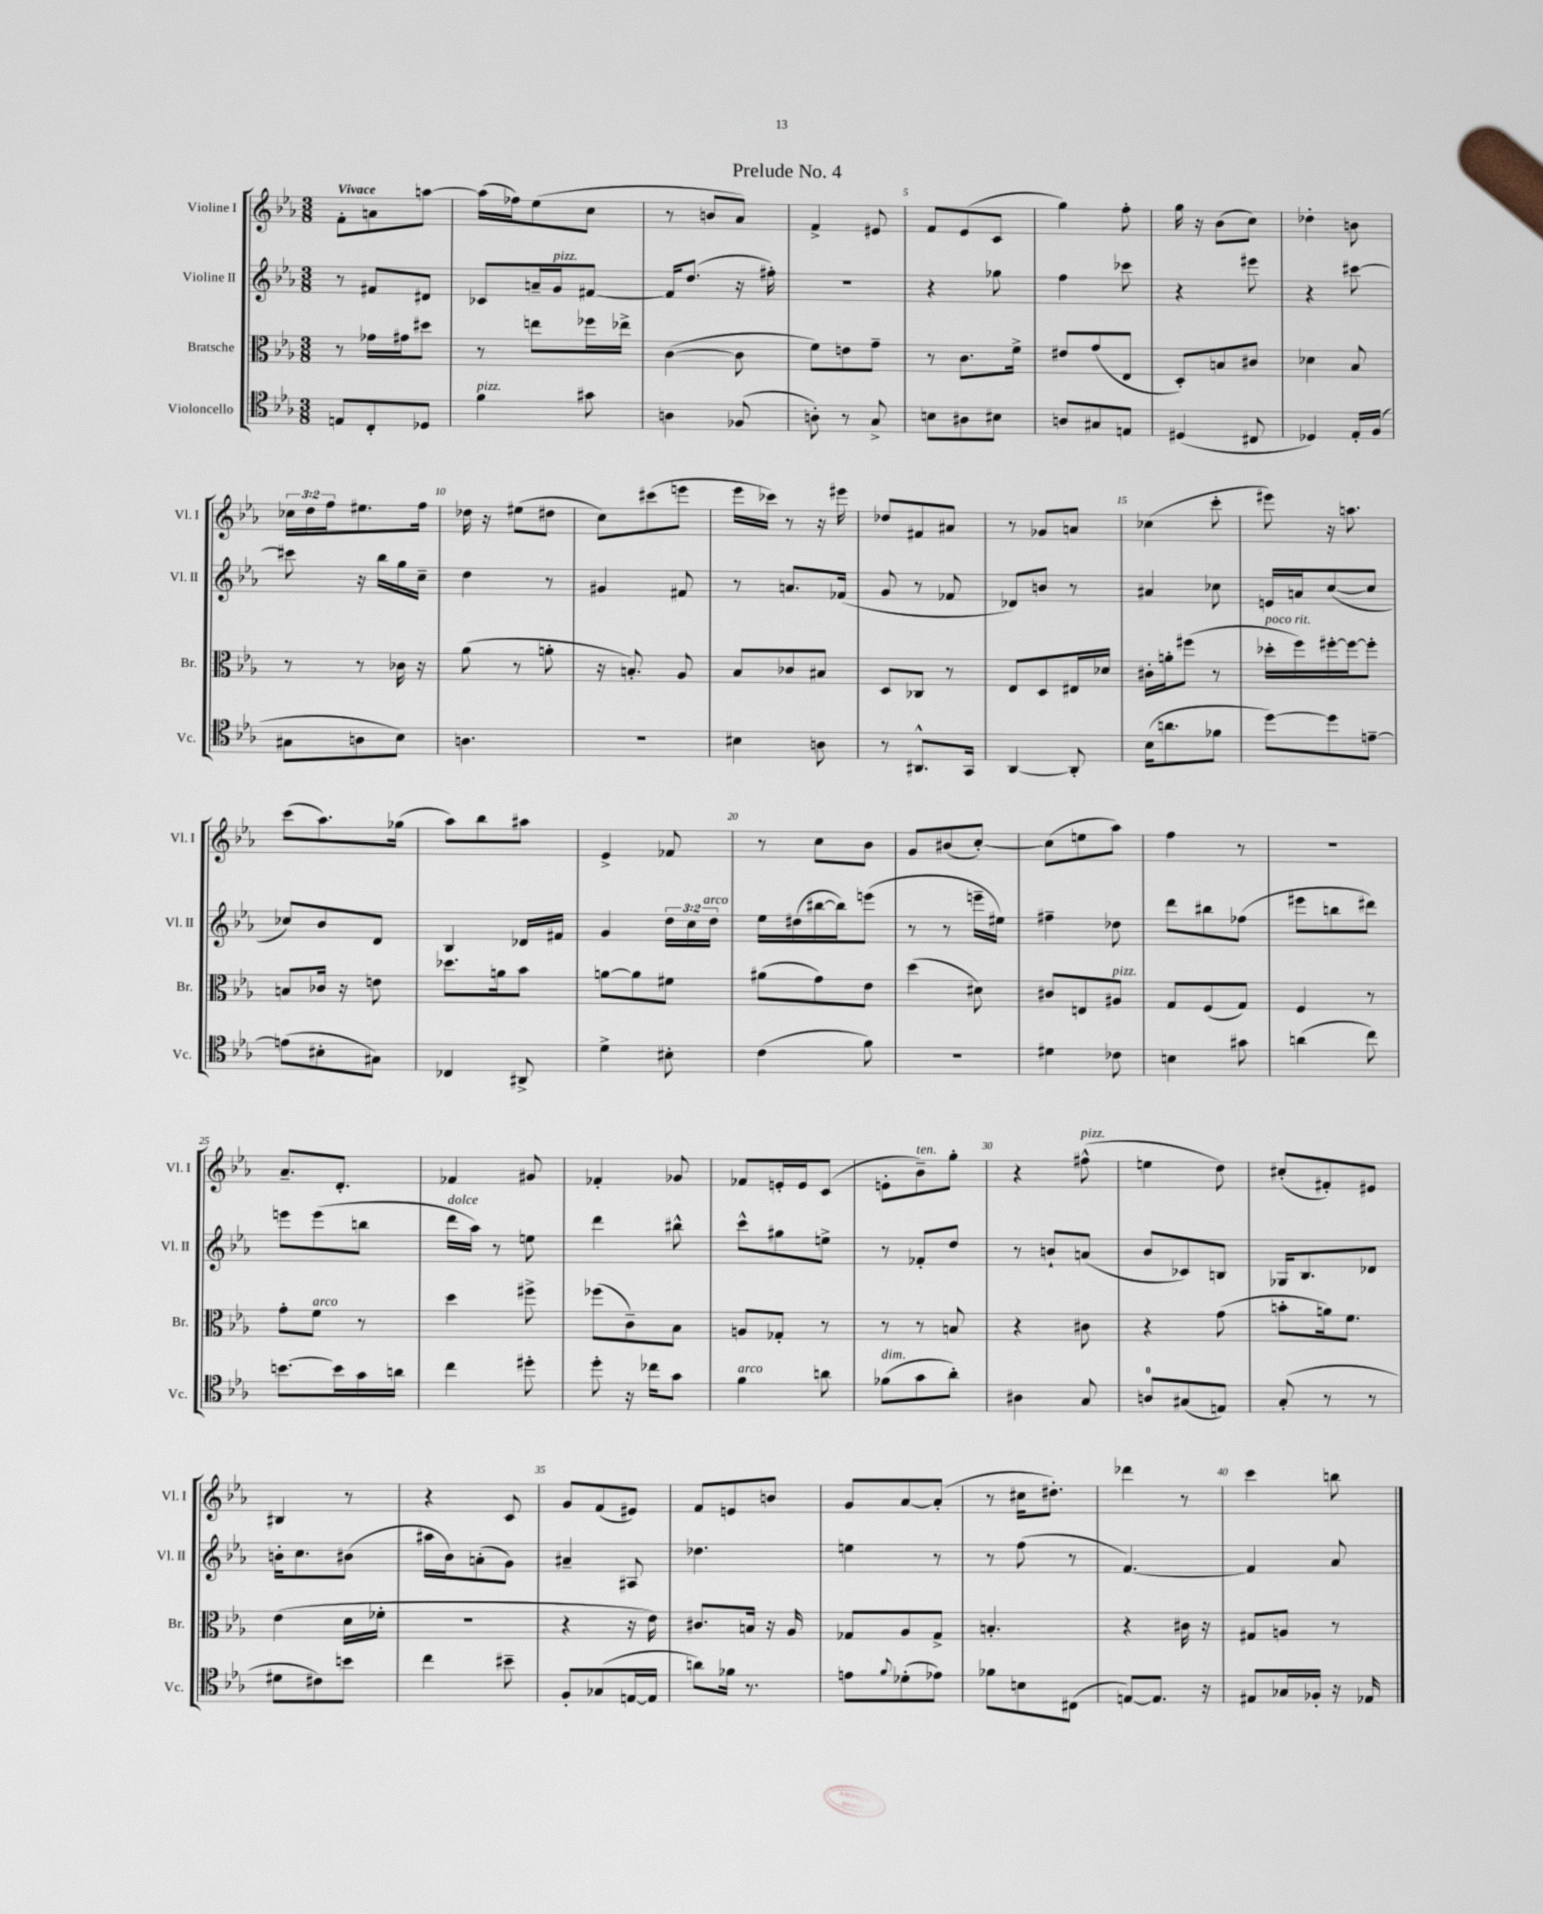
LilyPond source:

\header { title = "Prelude No. 4" }
<<
\new StaffGroup <<
\new Staff = "s0" \with { instrumentName = "Violine I" shortInstrumentName = "Vl. I" } {
    \clef treble \key ees \major \numericTimeSignature \time 3/8 \override Staff.TupletNumber.text = #tuplet-number::calc-fraction-text \tempo "Vivace"
    f'8-. a'8 a''8~ |
    a''16( fes''16) ees''8( c''8 |
    r8 b'8 aes'8) |
    f'4-> eis'8 |
    f'8 ees'8( c'8 |
    g''4) f''8-. |
    g''16 r16 bes'8( c''8) |
    des''4-. b'8 |
    \tuplet 3/2 { ces''16 d''16 f''16 } eis''8. f''16 |
    des''16 r16 eis''8( dis''8 |
    c''8) cis'''8( e'''8 |
    ees'''16 ces'''16) r8 r16 eis'''16 |
    des''8 fis'8 ais'8 |
    r8 ges'8 a'8 |
    ces''4( c'''8-. |
    eis'''8) r16 a''8. |
    c'''8( aes''8.) ges''16( |
    aes''8) bes''8 ais''8 |
    ees'4-> fes'8 |
    r8 c''8 bes'8 |
    g'8 bis'8( c''8~-.) |
    c''8( e''8 aes''8) |
    f''4 r8 |
    R4. |
    aes'8.-- d'8.-. |
    fes'4 gis'8 |
    fes'4-. ges'8 |
    fes'8 e'16-. e'16 c'8( |
    e'8-. bes'8--^\markup { \italic "ten." }) g''8-. |
    r4 fis''8-^^\markup { \italic "pizz." }( |
    e''4 d''8) |
    cis''8-.( fis'8-.) eis'8 |
    bis4 r8 |
    r4 c'8 |
    g'8 f'8( eis'8) |
    f'8 e'8 b'8 |
    g'8 aes'8~ aes'8-.( |
    r8 cis''16 dis''8.-.) |
    des'''4 r8 |
    c'''4 b''8 \bar "|." |
}
\new Staff = "s1" \with { instrumentName = "Violine II" shortInstrumentName = "Vl. II" } {
    \clef treble \key ees \major \numericTimeSignature \time 3/8 \override Staff.TupletNumber.text = #tuplet-number::calc-fraction-text
    r8 fis'8 dis'8 |
    ces'8 a'16-- g'16^\markup { \italic "pizz." } fis'8~ |
    fis'16 d''8.( r16 fis''16-.) |
    R4. |
    r4 ges''8 |
    f''4 ces'''8 |
    r4 eis'''8 |
    r4 cis'''8~ |
    cis'''8 r16 bes''16 g''16 c''16-- |
    d''4 r8 |
    gis'4 fis'8 |
    r8 a'8. fes'16( |
    g'8 r8 fes'8 |
    des'8) b'8 r8 |
    ais'4 ces''8 |
    e'16 a'16 c''8~( c''8 |
    ces''8) bes'8 d'8 |
    bes4 des'16 fis'16 |
    g'4 \tuplet 3/2 { d''16 c''16 d''16^\markup { \italic "arco" } } |
    ees''16 dis''16( bis''16~ bis''16) e'''8( |
    r8 r8 e'''16-- eis''16) |
    fis''4-- des''8 |
    d'''8 bis''8 fes''8( |
    eis'''8 b''8 dis'''8) |
    e'''8 e'''8( b''8 |
    d'''16^\markup { \italic "dolce" } aes''16) r8 e''8 |
    d'''4 bis''8-^ |
    c'''8-^ gis''8 e''8-> |
    r8 fes'8-. d''8 |
    r8 b'8-! a'8( |
    bes'8 ces'8) b8 |
    ges16 bes8. des'8 |
    b'16-. c''8. bis'8( |
    ais''16 bes'16) a'8-.( g'8) |
    ais'4-- ais8 |
    des''4. |
    e''4 r8 |
    r8 f''8( r8 |
    f'4.~) |
    f'4 aes'8 \bar "|." |
}
\new Staff = "s2" \with { instrumentName = "Bratsche" shortInstrumentName = "Br." } {
    \clef alto \key ees \major \numericTimeSignature \time 3/8
    r8 ges'16 gis'16 dis''8 |
    r8 e''8 fes''16 ees''16-> |
    c'4~( c'8 |
    f'8) e'8 g'8-- |
    r8 c'8. f'16-> |
    eis'8 g'8( ees8 |
    d8-.) b8 cis'8 |
    des'4 bes8 |
    r8 r8 ces'16 r16 |
    aes'8( r8 a'8-. |
    r16 b8.-.) aes8 |
    bes8 ces'8 bis8 |
    d8 ces8 r8 |
    ees8 d8 eis16 des'16 |
    cis'16-. a'16-. fis''8( r8 |
    des''16-.^\markup { \italic "poco rit." } f''16) fis''16~-. fis''16~ fis''8-. |
    b8 ces'16 r16 e'8 |
    des''8. a'16 bes'8 |
    a'8~ a'8 fis'8 |
    ais'8( g'8) ees'8 |
    d''4( dis'8) |
    cis'8 e8 ais8^\markup { \italic "pizz." } |
    g8 f8( g8) |
    f4 r8 |
    g'8-. f'8^\markup { \italic "arco" } r8 |
    d''4 fis''8-> |
    fes''8( c'8--) bes8 |
    a8 ges8-. r8 |
    r8 r8 b8 |
    r4 cis'8 |
    r4 g'8( |
    b'8-. a'16) f'8. |
    ees'4( d'16 fes'16-. |
    R4. |
    r4 r16 ees'16) |
    cis'8. b16 r16 aes16 |
    ges8 aes8 ges8-> |
    b4.-. |
    r4 cis'16 r16 |
    gis8 a8 r8 \bar "|." |
}
\new Staff = "s3" \with { instrumentName = "Violoncello" shortInstrumentName = "Vc." } {
    \clef tenor \key ees \major \numericTimeSignature \time 3/8
    e8 c8-. des8 |
    f'4^\markup { \italic "pizz." } gis'8 |
    a4 fes8( |
    a8-.) r8 g8-> |
    b8 ais8 bis8 |
    a8 gis8 e8 |
    dis4( cis8 |
    des4) ees16-. f16( |
    gis8 a8 bes8) |
    a4. |
    R4. |
    bis4 a8 |
    r8 ais,8.-^ g,16 |
    aes,4~ aes,8-. |
    bes16( a'8. fes'8 |
    d''8~) d''8 e'8~-- |
    e'8( bis8-. gis8) |
    ces4 ais,8-> |
    d'4-> bis8-. |
    c'4( f'8) |
    r4. |
    dis'4 ces'8 |
    b4 gis'8 |
    a'4( c''8) |
    b'8.~ b'16 g'16 a'16 |
    c''4 dis''8-. |
    d''8-. r16 ces''16 g'8 |
    f'4^\markup { \italic "arco" } a'8 |
    fes'8^\markup { \italic "dim." }( g'8 aes'8-.) |
    ais4 g8 |
    a8-0 gis8( e8) |
    g8-.( r8 r8 |
    dis'8 cis'8) b'8 |
    c''4 bis'8-- |
    f8-. ges8( e16~ e16 |
    a'8) fes'16 r8. |
    e'8 \appoggiatura { f'8 } des'8-.( ees'8) |
    fes'8 b8 cis8( |
    e8~) e8. r16 |
    eis8 ges16 fes16-. r16 ees16 \bar "|." |
}
>>
>>
\layout { \context { \Score \override BarNumber.break-visibility = ##(#f #t #t) barNumberVisibility = #(every-nth-bar-number-visible 5) } }
